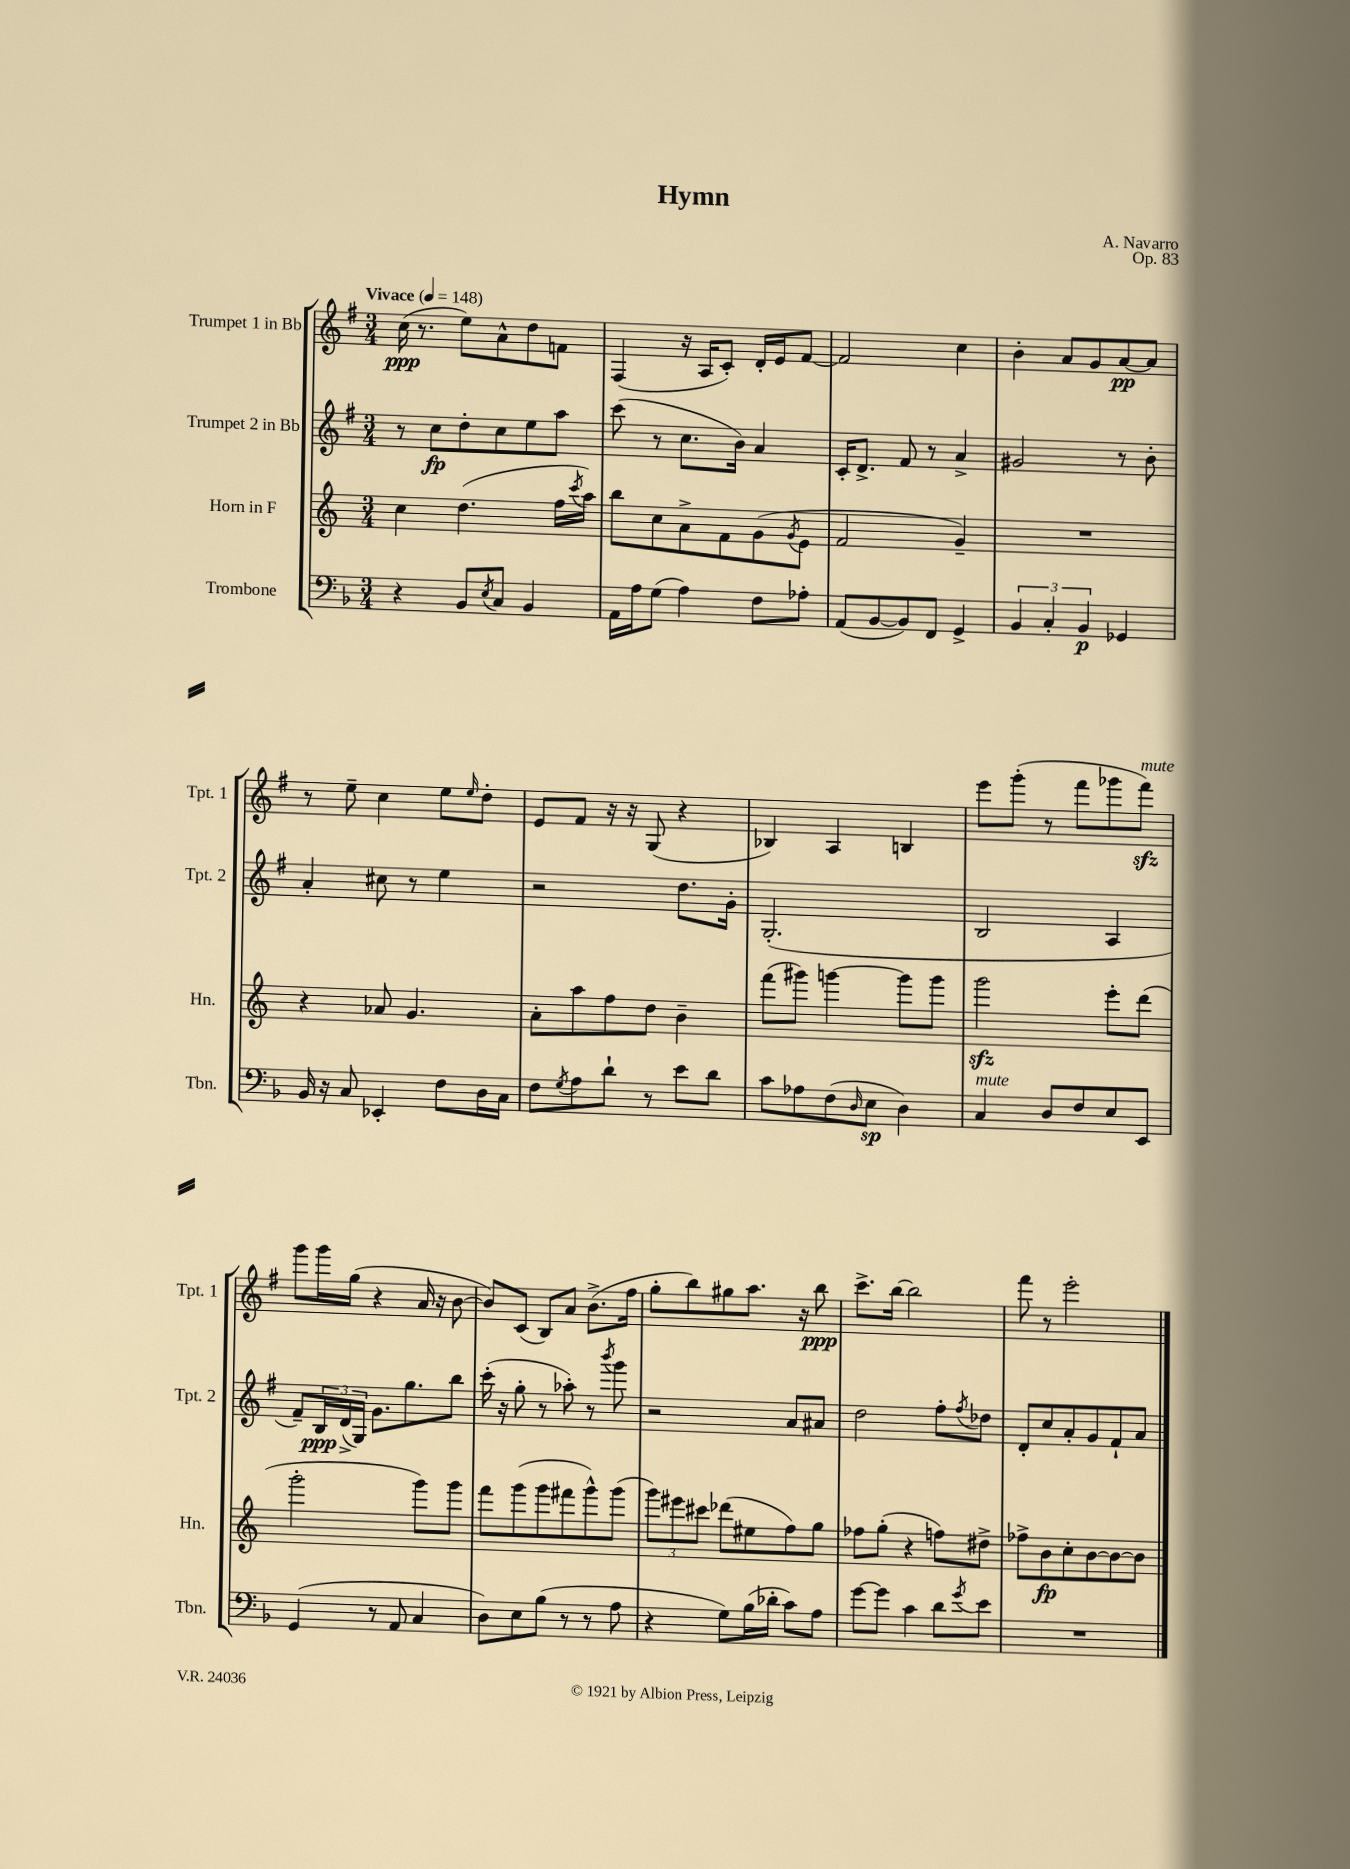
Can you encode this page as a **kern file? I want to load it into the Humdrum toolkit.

**kern	**kern	**kern	**kern
*staff4	*staff3	*staff2	*staff1
*clefF4	*clefG2	*clefG2	*clefG2
*k[b-]	*k[]	*k[f#]	*k[f#]
*M3/4	*M3/4	*M3/4	*M3/4
*MM148	*MM148	*MM148	*MM148
4r	4cc	8r	(16cc
.	.	.	8.r
.	.	8cc	.
8BB-	(4.dd	8dd'	8ee)
8qE	.	.	.
8C	.	8cc	8a^^
4BB-	.	8ee	8dd
.	16ff	8aa	8f
.	8qccc	.	.
.	16aa)	.	.
=	=	=	=
16AA	8bb	(8ccc	(4F#
16A	.	.	.
(8G	8cc	8r	.
4A)	8a^	8.cc	16r
.	.	.	16A
.	8f	.	8c')
.	.	16b)	.
8F	(8g	4a	16d'
.	.	.	16e
.	8qg	.	.
8A-'	8e	.	[8f#
=	=	=	=
(8AA	2f	16c'	2f#]
.	.	8.d^	.
[8BB-	.	.	.
8BB-])	.	8f#	.
8FF	.	8r	.
4GG^	4g~)	4a^	4cc
=	=	=	=
6BB-	2.r	2g#	4b'
6C'	.	.	.
.	.	.	8a
6BB-	.	.	.
.	.	.	8g
4GG-	.	8r	[8a
.	.	8b'	8a]
=	=	=	=
16BB-	4r	4a'	8r
16r	.	.	.
8C	.	.	8ee~
4EE-'	8a-	8cc#	4cc
.	4.g	8r	.
8F	.	4ee	8ee
.	.	.	16qqee
16D	.	.	8dd'
16C	.	.	.
=	=	=	=
8F	8a'	2r	8e
8qG	.	.	.
8A	8aa	.	8f#
8d`	8ff	.	16r
.	.	.	16r
8r	8dd	.	(8G
8e	4b~	8.dd	4r
8d	.	.	.
.	.	16g'	.
=	=	=	=
8c	(8fff	(2.G'	4B-)
8A-	8ggg#)	.	.
(8F	[4ggg	.	4A
16qqD	.	.	.
8E	.	.	.
4D)	8ggg]	.	4B
.	8ggg	.	.
=	=	=	=
4C	2ggg	2B	8eee
.	.	.	(8ggg'
8D	.	.	8r
8F	.	.	8fff#
8E	8eee'	4A	8ggg-
8EE	(8ddd	.	8fff#)
=	=	=	=
(4GG	2ggg'	8f#~)	8ggg
.	.	24B	16ggg
.	.	(24d^	.
.	.	.	(16gg
.	.	24G)	.
8r	.	8.g	4r
8AA	.	.	.
.	.	8.gg	.
4C	8ggg)	.	16a
.	.	.	16r
.	8ggg	8bb	[8b
=	=	=	=
8D)	8fff	(16ccc'	8b])
.	.	16r	.
8E	(8ggg	8gg'	(8c
(8B-	8ggg	8r	8B)
8r	8fff#	8aa-')	8a
8r	8ggg^^)	8r	(8.b^
.	.	8qbbb	.
8A	(8ggg	8ggg	.
.	.	.	16ff#
=	=	=	=
4r	12ggg)	2r	8gg'
.	12eee#	.	.
.	.	.	8bb)
.	12ccc#	.	.
8G)	(8ddd-	.	8gg#
(16B-	8ee#	.	8.aa
16d-'	.	.	.
8c)	8ff)	8a	.
.	.	.	16r
8A	8gg	8a#	8bb
=	=	=	=
[8g	8ff-	2dd	8.ccc^
8g]	(8gg'	.	.
.	.	.	[16bb
4c	4r	.	2bb]
8d	8ff)	8ff#'	.
8qg	.	8qff#	.
8e	8dd#^	8dd-	.
=	=	=	=
2.r	8ff-^	8d'	8fff#
.	8b	8cc	8r
.	8cc'	8a'	2eee'
.	[8b	8g	.
.	8b_	8f#`	.
.	8b]	8a	.
==	==	==	==
*-	*-	*-	*-
